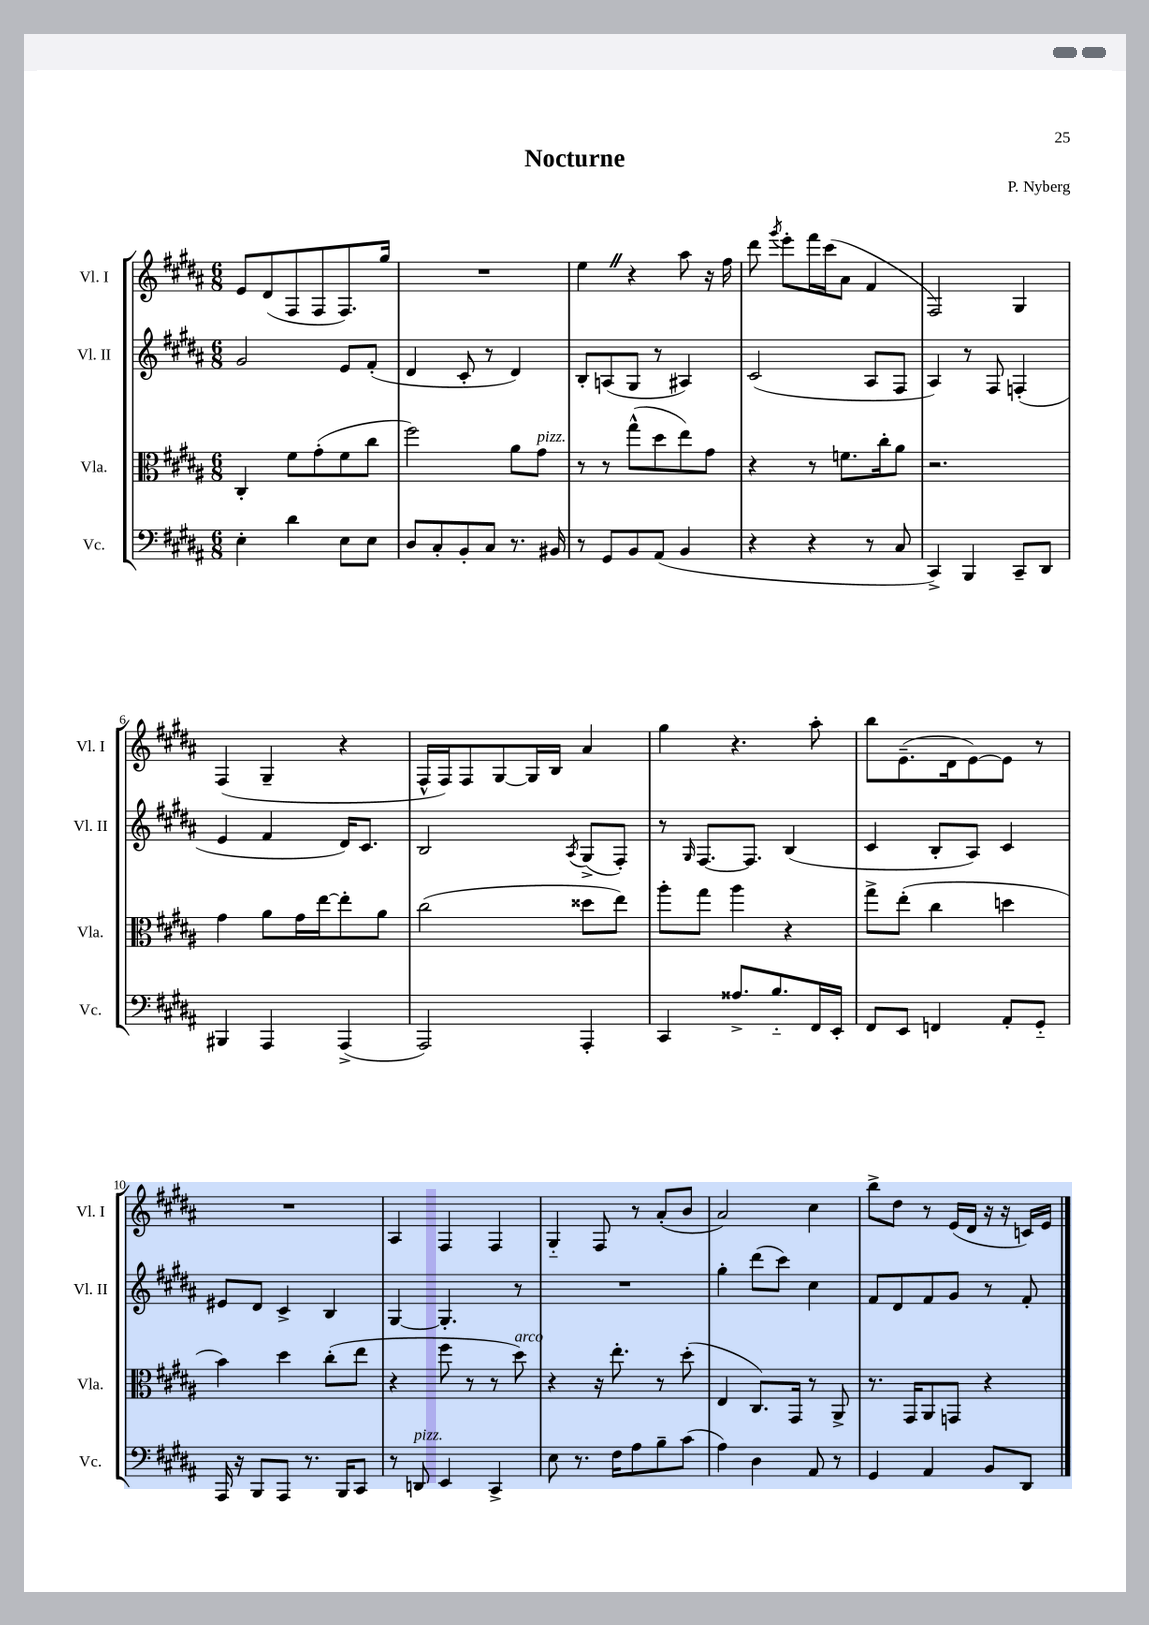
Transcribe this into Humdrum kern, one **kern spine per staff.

**kern	**kern	**kern	**kern
*staff4	*staff3	*staff2	*staff1
*clefF4	*clefC3	*clefG2	*clefG2
*k[f#c#g#d#a#]	*k[f#c#g#d#a#]	*k[f#c#g#d#a#]	*k[f#c#g#d#a#]
*M6/8	*M6/8	*M6/8	*M6/8
4E'\	4C#'/	2g#/	8e/L
.	.	.	(8d#/
4d#\	8f#\L	.	8F#/
.	(8g#'\	.	8F#/
8E\L	8f#\	8e/L	8.F#/)
8E\J	8cc#\J	(8f#'/J	.
.	.	.	16gg#/Jk
=	=	=	=
8D#/L	2ff#\)	4d#/	2.r
8C#'/	.	.	.
8BB'/	.	8c#'/	.
8C#/J	.	8r	.
8.r	8a#\L	4d#/)	.
.	8g#\J	.	.
16BB#/	.	.	.
=	=	=	=
8r	8r	8B'/L	4ee\
8GG#/L	8r	(8A/	.
8BB/	(8gg#^^\L	8G#/J	4r
(8AA#/J	8dd#\	8r	.
4BB/	8ee\)	4A#/)	8aa#\
.	8g#\J	.	16r
.	.	.	16ff#\
=	=	=	=
4r	4r	(2c#/	8ddd#\
.	.	.	8qggg#/
.	.	.	8eee'\L
4r	8r	.	16fff#\L
.	.	.	(16ccc#\J
.	8.f\L	.	8a#\J
8r	.	8A#/L	4f#/
.	16cc#'\k	.	.
8C#/	8a#\J	8F#/J	.
=	=	=	=
4CC#^/)	2.r	4A#/)	2F#/)
4BBB/	.	8r	.
.	.	8F#/	.
8CC#~/L	.	(4F'/	4G#/
8DD#/J	.	.	.
=	=	=	=
4BBB#/	4g#\	4e/	(4F#/
4AAA#/	8a#\L	4f#/	4G#~/
.	16g#\L	.	.
.	[16ee\J	.	.
(4AAA#^/	8ee'\]	16d#/LK)	4r
.	.	8.c#/J	.
.	8a#\J	.	.
=	=	=	=
2AAA#/)	(2cc#\	2B/	16F#^^/LL
.	.	.	16F#/J)
.	.	.	8F#/
.	.	.	[8G#/
.	.	.	16G#/]L
.	.	.	16B/JJ
.	.	8qA#/	.
4AAA#'/	8dd##\L	(8G#^/L	4a#/
.	8ee\J)	8F#'/J)	.
=	=	=	=
4CC#/	8aa#'\L	8r	4gg#\
.	.	16qqG#/	.
.	8gg#\J	[8.F#/L	.
8.A##^/L	4aa#\	.	4.r
.	.	8.F#/]J	.
8.B'~/	.	.	.
.	4r	(4B/	.
16FF#/L	.	.	8aa#'\
16EE'/JJ	.	.	.
=	=	=	=
8FF#/L	8gg#^\L	4c#/	8bb\L
8EE/J	(8ee'\J	.	(8.e~\
4FF/	4cc#\	8B'/L	.
.	.	.	16d#\k
.	.	8A#/J)	[8e\)
8AA#'/L	4dd\	4c#/	8e\]J
8GG#'~/J	.	.	8r
=	=	=	=
16AAA#/	4b\)	8e#/L	2.r
16r	.	.	.
8BBB/L	.	8d#/J	.
8AAA#/J	4dd#\	4c#^/	.
8.r	.	.	.
.	(8cc#'\L	4B/	.
16BBB/LK	.	.	.
8CC#/J	8ee\J	.	.
=	=	=	=
8r	4r	[4G#/	4A#/
8DD/	.	.	.
4EE/	8ff#\	4.G#'/]	4F#/
.	8r	.	.
4CC#^/	8r	.	4F#/
.	8dd#\)	8r	.
=	=	=	=
8E\	4r	2.r	4G#'~/
8.r	.	.	.
.	16r	.	8F#/
16F#\LK	8.ee'\	.	.
8A#\	.	.	8r
8B~\	8r	.	(8a#'/L
(8c#\J	(8dd#'\	.	8b/J
=	=	=	=
4A#\)	4E/	4gg#'\	2a#/)
4D#\	8.C#/L)	(8ddd#\L	.
.	.	8ccc#\J)	.
.	16GG#/Jk	.	.
8AA#/	8r	4cc#\	4cc#\
8r	8AA#^/	.	.
=	=	=	=
4GG#/	8.r	8f#/L	8bb^\L
.	.	8d#/	8dd#\J
.	16GG#/LK	.	.
4AA#/	8AA#/	8f#/	8r
.	8GG/J	8g#/J	(16e/LL
.	.	.	16d#/JJ
8BB/L	4r	8r	16r
.	.	.	16r
8DD#/J	.	8f#'/	16c/LL)
.	.	.	16e/JJ
==	==	==	==
*-	*-	*-	*-
